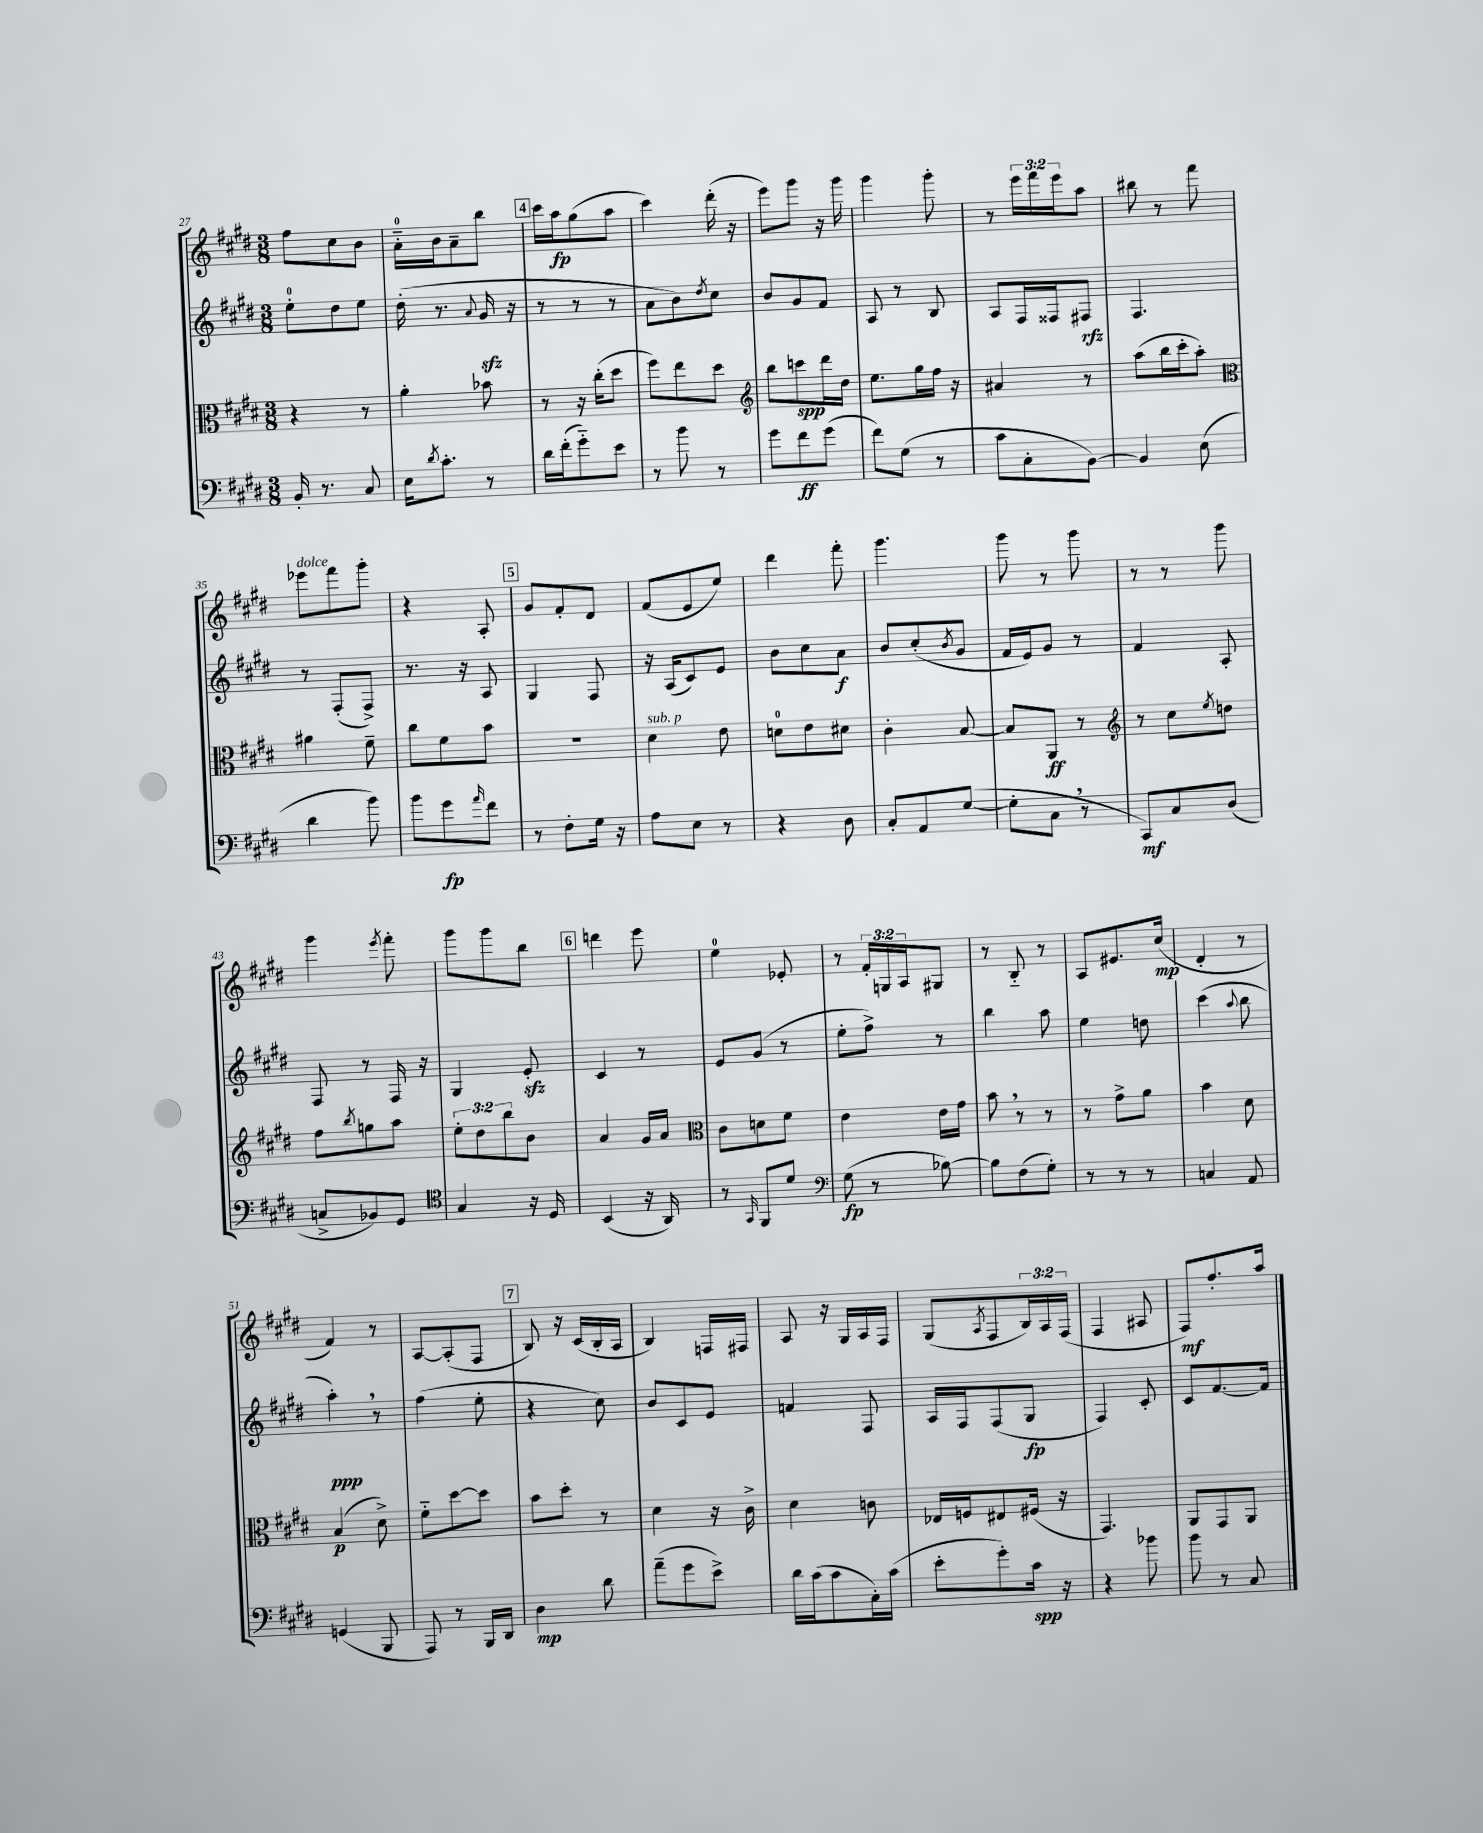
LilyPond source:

<<
\new StaffGroup <<
\new Staff = "s0" {
    \clef treble \key e \major \numericTimeSignature \time 3/8 \override Staff.TupletNumber.text = #tuplet-number::calc-fraction-text
    fis''8 cis''8 b'8 |
    a'16-0-_ b'16 a'8-- b''8 |
    \mark \markup { \box "4" } cis'''16 a''16\fp gis''8( a''8 |
    cis'''4) dis'''16-.( r16 |
    e'''8) gis'''8 r16 gis'''16 |
    gis'''4 gis'''8-. |
    r8 \tuplet 3/2 { e'''16 fis'''16 e'''16 } a''8 |
    bis''8 r8 fis'''8 |
    ees'''8^\markup { \italic "dolce" } fis'''8 gis'''8-. |
    r4 a8-. |
    \mark \markup { \box "5" } gis'8 fis'8-. dis'8 |
    fis'8( e'8 e''8) |
    dis'''4 fis'''8-. |
    gis'''4. |
    gis'''8 r8 gis'''8 |
    r8 r8 gis'''8 |
    gis'''4 \acciaccatura { e'''8 } fis'''8-. |
    gis'''8 gis'''8 b''8 |
    \mark \markup { \box "6" } d'''4 e'''8 |
    e''4-0 ees'8-. |
    r8 \tuplet 3/2 { fis'16-. g16 a16 } gis8 |
    r8 b8-_ r8 |
    a8 eis'8. cis''16\mp( |
    dis'4-. r8 |
    fis'4) r8 |
    a8~ a8-.( fis8 |
    \mark \markup { \box "7" } b8) r16 cis'16( b16-. a16 |
    b4) f16 fis16 |
    a8 r16 gis16 a16 fis16 |
    gis8( \acciaccatura { a8 } fis8 \tuplet 3/2 { b16) a16 fis16( } |
    fis4 ais8 |
    fis8\mf) fis''8.-. a''16 \bar "|." |
}
\new Staff = "s1" {
    \clef treble \key e \major \numericTimeSignature \time 3/8
    e''8-0-. dis''8 e''8 |
    dis''16-.( r8. \appoggiatura { a'8 } gis'16\sfz r16 |
    \mark \markup { \box "4" } r8 r8 r8 |
    a'8 b'8) \acciaccatura { dis''8 } cis''8 |
    b'8 gis'8 fis'8 |
    a8 r8 b8 |
    a8 fis16 fisis16 fis8\rfz |
    fis4. |
    r8 fis8-.( fis8->) |
    r8. r16 a8 |
    \mark \markup { \box "5" } gis4 fis8 |
    r16 a16( cis'8) e'8 |
    b'8 cis''8 a'8\f |
    b'8 cis''8-.( \acciaccatura { b'8 } gis'8 |
    fis'16 e'16) gis'8 r8 |
    fis'4 a8-. |
    fis8 r8 fis16 r16 |
    gis4 e'8-.\sfz |
    \mark \markup { \box "6" } cis'4 r8 |
    e'8 gis'8( r8 |
    e''8-. fis''8->) r8 |
    b''4 a''8 |
    e''4 d''8 |
    cis'''4( \appoggiatura { a''8 } b''8 |
    a''4-.\ppp) \breathe r8 |
    fis''4( e''8-. |
    \mark \markup { \box "7" } r4 cis''8) |
    b'8 cis'8 e'8 |
    f'4 fis8 |
    a16 fis16 fis8( gis8\fp |
    fis4) cis'8-. |
    cis'8 fis'8.~ fis'16 \bar "|." |
}
\new Staff = "s2" {
    \clef alto \key e \major \numericTimeSignature \time 3/8 \override Staff.TupletNumber.text = #tuplet-number::calc-fraction-text
    r4 r8 |
    a'4-. bes'8 |
    \mark \markup { \box "4" } r8 r16 cis''16-.( dis''8 |
    fis''8) e''8 dis''8 |
    \clef treble b''8 c'''8\spp dis'''16 dis''16 |
    e''8. gis''16 fis''16 r16 |
    ais'4 r8 |
    a''8( b''16 cis'''16-. a''8-.) |
    \clef alto ais'4 fis'8-- |
    cis''8 fis'8 b'8 |
    \mark \markup { \box "5" } R4. |
    dis'4^\markup { \italic "sub. p" } e'8 |
    d'8-0 e'8 dis'8 |
    cis'4-. b8~ |
    b8 a,8\ff r8 |
    \clef treble r8 cis''8 \acciaccatura { e''8 } d''8 |
    fis''8 \acciaccatura { b''8 } g''8 a''8 |
    \tuplet 3/2 { e''8-. dis''8 b''8 } b'8 |
    \mark \markup { \box "6" } a'4 gis'16 a'16 |
    \clef alto cis'8 d'8 fis'8 |
    e'4 e'16 gis'16 |
    b'8 \breathe r8 r8 |
    r8 gis'8-> a'8 |
    b'4 dis'8 |
    b4\p( dis'8->) |
    fis'8-_ dis''8~ dis''8 |
    \mark \markup { \box "7" } b'8 dis''8-. r8 |
    dis'4 r16 cis'16-> |
    dis'4 c'8 |
    ees16 f16 eis8 fis16( r16 |
    gis,4.) |
    a,8 gis,8 a,8 \bar "|." |
}
\new Staff = "s3" {
    \clef bass \key e \major \numericTimeSignature \time 3/8
    b,16-. r8. cis8 |
    e16 \acciaccatura { dis'8 } cis'8.-. r8 |
    \mark \markup { \box "4" } dis'16 fis'16-.( gis'8-_) e'8 |
    r8 b'8 r8 |
    gis'8 fis'8\ff gis'8( |
    fis'8) gis8( r8 |
    cis'8 cis8-. b,8~) |
    b,4 e8( |
    dis'4 b'8) |
    b'8 gis'8\fp \grace { a'16 } fis'8 |
    \mark \markup { \box "5" } r8 fis8-. gis16 r16 |
    a8 e8 r8 |
    r4 dis8 |
    cis8-. a,8 gis8~( |
    gis8-. cis8 \breathe r8 |
    cis,8\mf) cis8 dis8( |
    c8-> bes,8) gis,8 |
    \clef tenor gis4 r16 dis16 |
    \mark \markup { \box "6" } b,4( r16 a,16) |
    r8 \grace { gis,16 } fis,8 dis'8 |
    \clef bass gis8\fp( r8 bes8~) |
    bes8 fis8( gis8-.) |
    r8 r8 r8 |
    c4 a,8 |
    g,4( b,,8 |
    a,,8) r8 b,,16 dis,16 |
    \mark \markup { \box "7" } dis4\mp dis'8 |
    a'8--( gis'8 e'8->) |
    dis'16 cis'16( cis'8 cis16-.) cis'16( |
    e'8-. gis'8-.) cis'16\spp r16 |
    r4 bes'8 |
    b'8 r8 cis8 \bar "|." |
}
>>
>>
\layout { \context { \Score currentBarNumber = #27 } }
